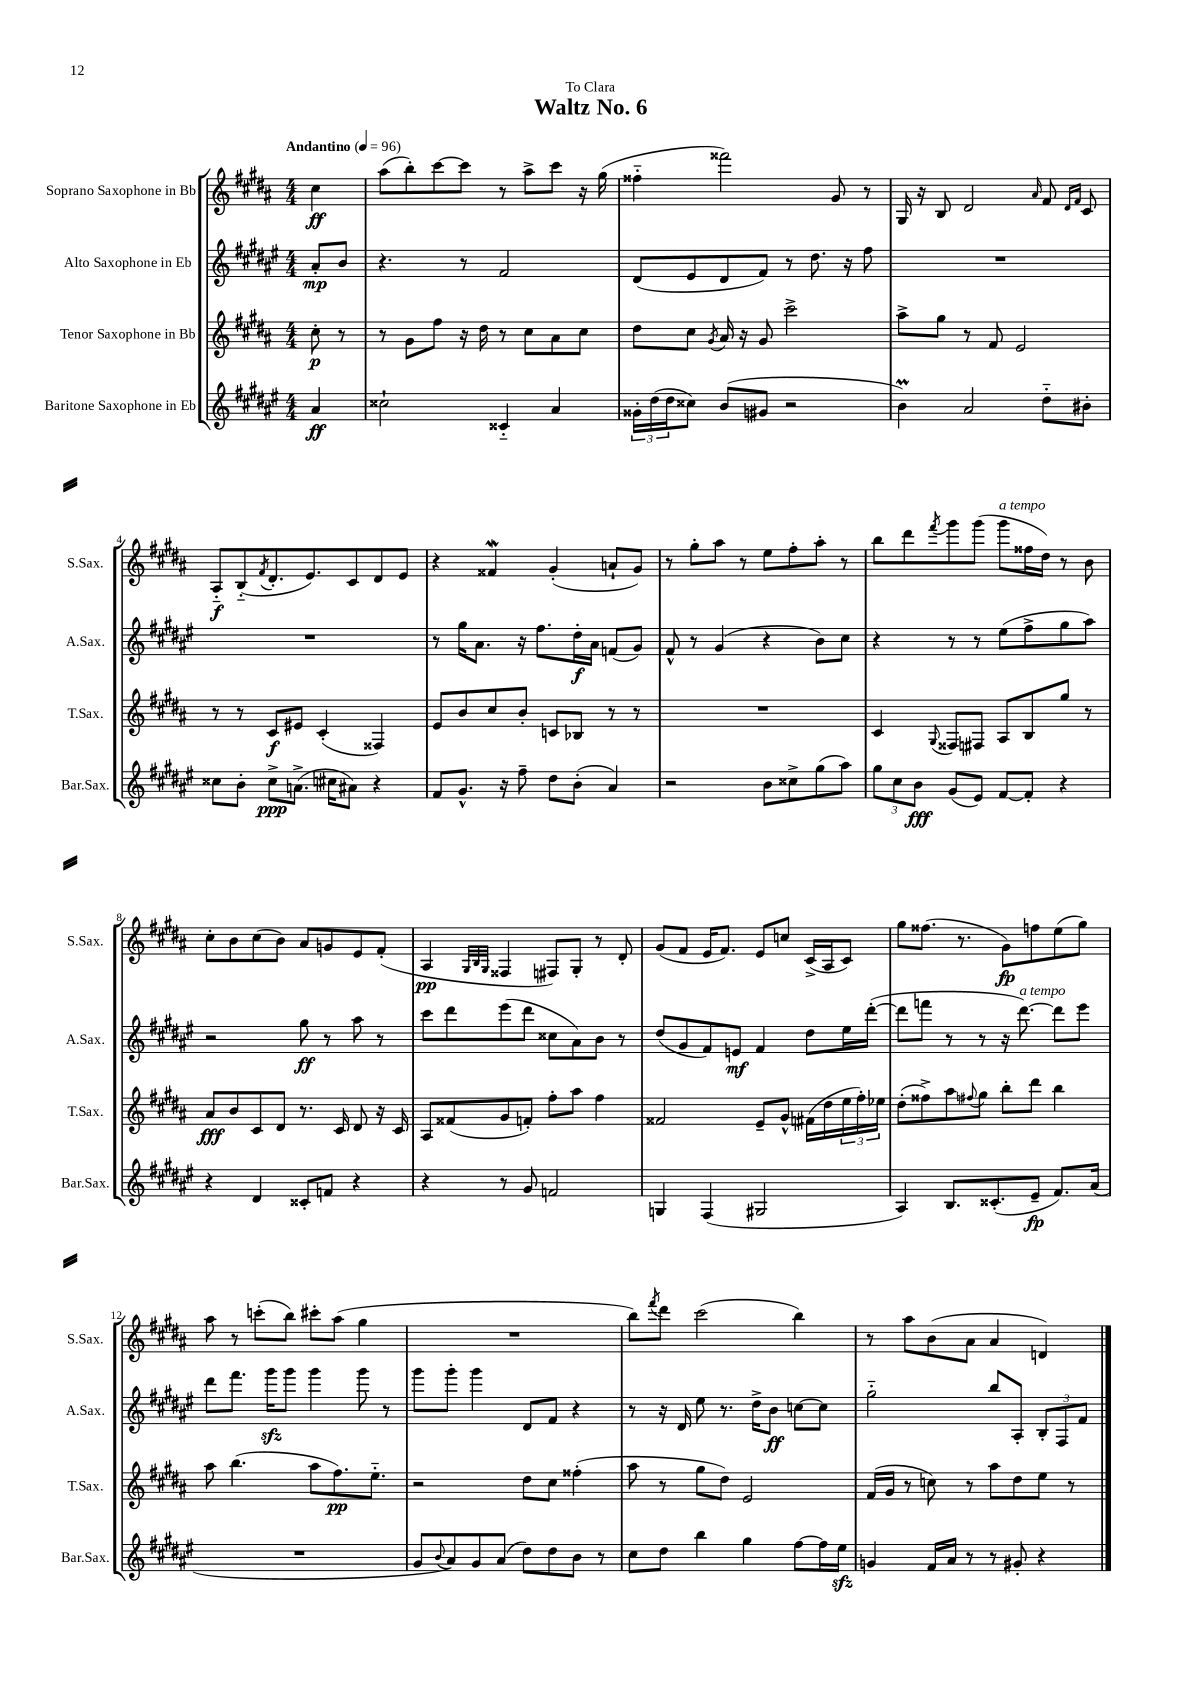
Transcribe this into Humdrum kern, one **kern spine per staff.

**kern	**kern	**kern	**kern
*staff4	*staff3	*staff2	*staff1
*clefG2	*clefG2	*clefG2	*clefG2
*k[f#c#g#d#a#e#]	*k[f#c#g#d#a#]	*k[f#c#g#d#a#e#]	*k[f#c#g#d#a#]
*M4/4	*M4/4	*M4/4	*M4/4
*MM96	*MM96	*MM96	*MM96
4a#	8cc#'	8a#'	4cc#
.	8r	8b	.
=	=	=	=
2cc##`	8r	4.r	(8aa#
.	8g#	.	8bb')
.	8ff#	.	[8ccc#
.	16r	8r	8ccc#]
.	16dd#	.	.
4c##'~	8r	2f#	8r
.	8cc#	.	8aa#^
4a#	8a#	.	8ccc#
.	8cc#	.	16r
.	.	.	(16gg#
=	=	=	=
24g##'	8dd#	(8d#	4ff##'~
(24dd#	.	.	.
24dd#	.	.	.
8cc##)	8cc#	8e#	.
.	8qg#	.	.
(8b	16a#	8d#	2fff##)
.	16r	.	.
8g#	8g#	8f#)	.
2r	2ccc#^	8r	.
.	.	8.dd#	.
.	.	.	8g#
.	.	16r	.
.	.	8ff#	8r
=	=	=	=
4b)	8aa#^	1r	16G#
.	.	.	16r
.	8gg#	.	8B
2a#	8r	.	2d#
.	8f#	.	.
.	2e	.	.
.	.	.	16qqa#
8dd#'~	.	.	8f#
.	.	.	16qqd#
.	.	.	16qqf#
8b#'	.	.	8c#
=	=	=	=
8cc##	8r	1r	8A#'~
8b'	8r	.	(8B'~
.	.	.	8qf#
8cc##^	8c#	.	8.d#'
(8.a^	8e#	.	.
.	.	.	8.e)
.	(4c#'	.	.
16cc#	.	.	.
8a#)	.	.	8c#
4r	4F##)	.	8d#
.	.	.	8e
=	=	=	=
8f#	8e	8r	4r
8.g#^^	8b	16gg#	.
.	.	8.a#	.
.	8cc#	.	4f##
16r	.	.	.
8ff#~	8b'	16r	.
.	.	8.ff#	.
8dd#	8c	.	(4g#'
(8b'	8B-	16dd#'	.
.	.	16a#	.
4a#)	8r	(8f	8a`
.	8r	8g#)	8g#)
=	=	=	=
2r	1r	8f#^^	8r
.	.	8r	8gg#'
.	.	(4g#	8aa#
.	.	.	8r
8b	.	4r	8ee
8cc##^	.	.	8ff#'
(8gg#	.	8b)	8aa#'
8aa#)	.	8cc#	8r
=	=	=	=
12gg#	4c#	4r	8bb
12cc#	.	.	.
.	.	.	8ddd#
12b	.	.	.
.	8qqG#	.	8qfff#
(8g#	8F##	8r	8ggg#
8e#)	8F#	8r	(8ggg#
[8f#	8A#	(8ee#	8ggg#
8f#']	8B	8ff#^	16ff##
.	.	.	16dd#)
4r	8gg#	8gg#	8r
.	8r	8aa#)	8b
=	=	=	=
4r	8a#	2r	8cc#'
.	8b	.	8b
4d#	8c#	.	(8cc#
.	8d#	.	8b)
8c##'	8.r	8gg#	8a#
8f	.	8r	8g
.	16c#	.	.
4r	8d#	8aa#	8e
.	16r	8r	(8f#'
.	16c#	.	.
=	=	=	=
4r	8A#	8ccc#	4A#
.	(8f##	8ddd#	.
.	.	.	32qqG#
.	.	.	32qqB
.	.	.	32qqG#
8r	8g#	(8eee#	4F##
8g#	8f')	8ddd#	.
2f	8ff#'	8cc##	8F#)
.	8aa#	8a#)	8G#'
.	4ff#	8b	8r
.	.	8r	8d#'
=	=	=	=
4G	2f##	(8dd#	(8g#
.	.	8g#	8f#
(4F#	.	8f#)	16e
.	.	.	8.f#)
.	.	8e	.
2G#	8e~	4f#	8e
.	8g#^^	.	8cc
.	(16f#	8dd#	(16c#^
.	16dd#	.	16A#
.	24ee	16ee#	8c#)
.	24ff#')	.	.
.	.	([16ddd#'	.
.	24ee-	.	.
=	=	=	=
4A#)	(8dd#'	8ddd#]	8gg#
.	8ff##^)	8fff	(8.ff##
8.B	8aa#	8r	.
.	.	.	8.r
.	8qqff#	.	.
.	8gg#	8r	.
(8.c##'	.	.	.
.	8bb'	16r	8g#)
.	.	[8.ddd#)	.
8e#~	8ddd#	.	8ff
8.f#)	4bb	8ddd#]	(8ee
.	.	8eee#	8gg#)
(16a#	.	.	.
=	=	=	=
1r	8aa#	8ddd#	8aa#
.	(4.bb	8.fff#	8r
.	.	.	(8ccc'
.	.	16ggg#	.
.	.	8ggg#	8bb)
.	8aa#	4ggg#	8ccc#'
.	8.ff#)	.	(8aa#
.	.	8ggg#	4gg#
.	8.ee'~	.	.
.	.	8r	.
=	=	=	=
8g#	2r	8ggg#	1r
8qqb	.	.	.
8a#)	.	8ggg#'	.
8g#	.	4ggg#	.
(8a#	.	.	.
8dd#)	8dd#	8d#	.
8dd#	8cc#	8f#	.
8b	(4ff##'	4r	.
8r	.	.	.
=	=	=	=
8cc#	8aa#	8r	8bb)
.	.	.	8qfff#
8dd#	8r	16r	8ddd#
.	.	16d#	.
4bb	8gg#	8ee#	(2ccc#
.	8dd#)	8.r	.
4gg#	2e	.	.
.	.	16dd#^	.
.	.	8b	.
[8ff#	.	[8cc	4bb)
16ff#]	.	8cc]	.
16ee#	.	.	.
=	=	=	=
4g	(16f#	2gg#'~	8r
.	16g#	.	.
.	8r	.	8aa#
16f#	8cc)	.	(8b
16a#	.	.	.
8r	8r	.	8a#
8r	8aa#	8bb	4a#
8g#'	8dd#	8A#'	.
4r	8ee	12B'	4d)
.	.	12F#	.
.	8r	.	.
.	.	12f#	.
==	==	==	==
*-	*-	*-	*-
